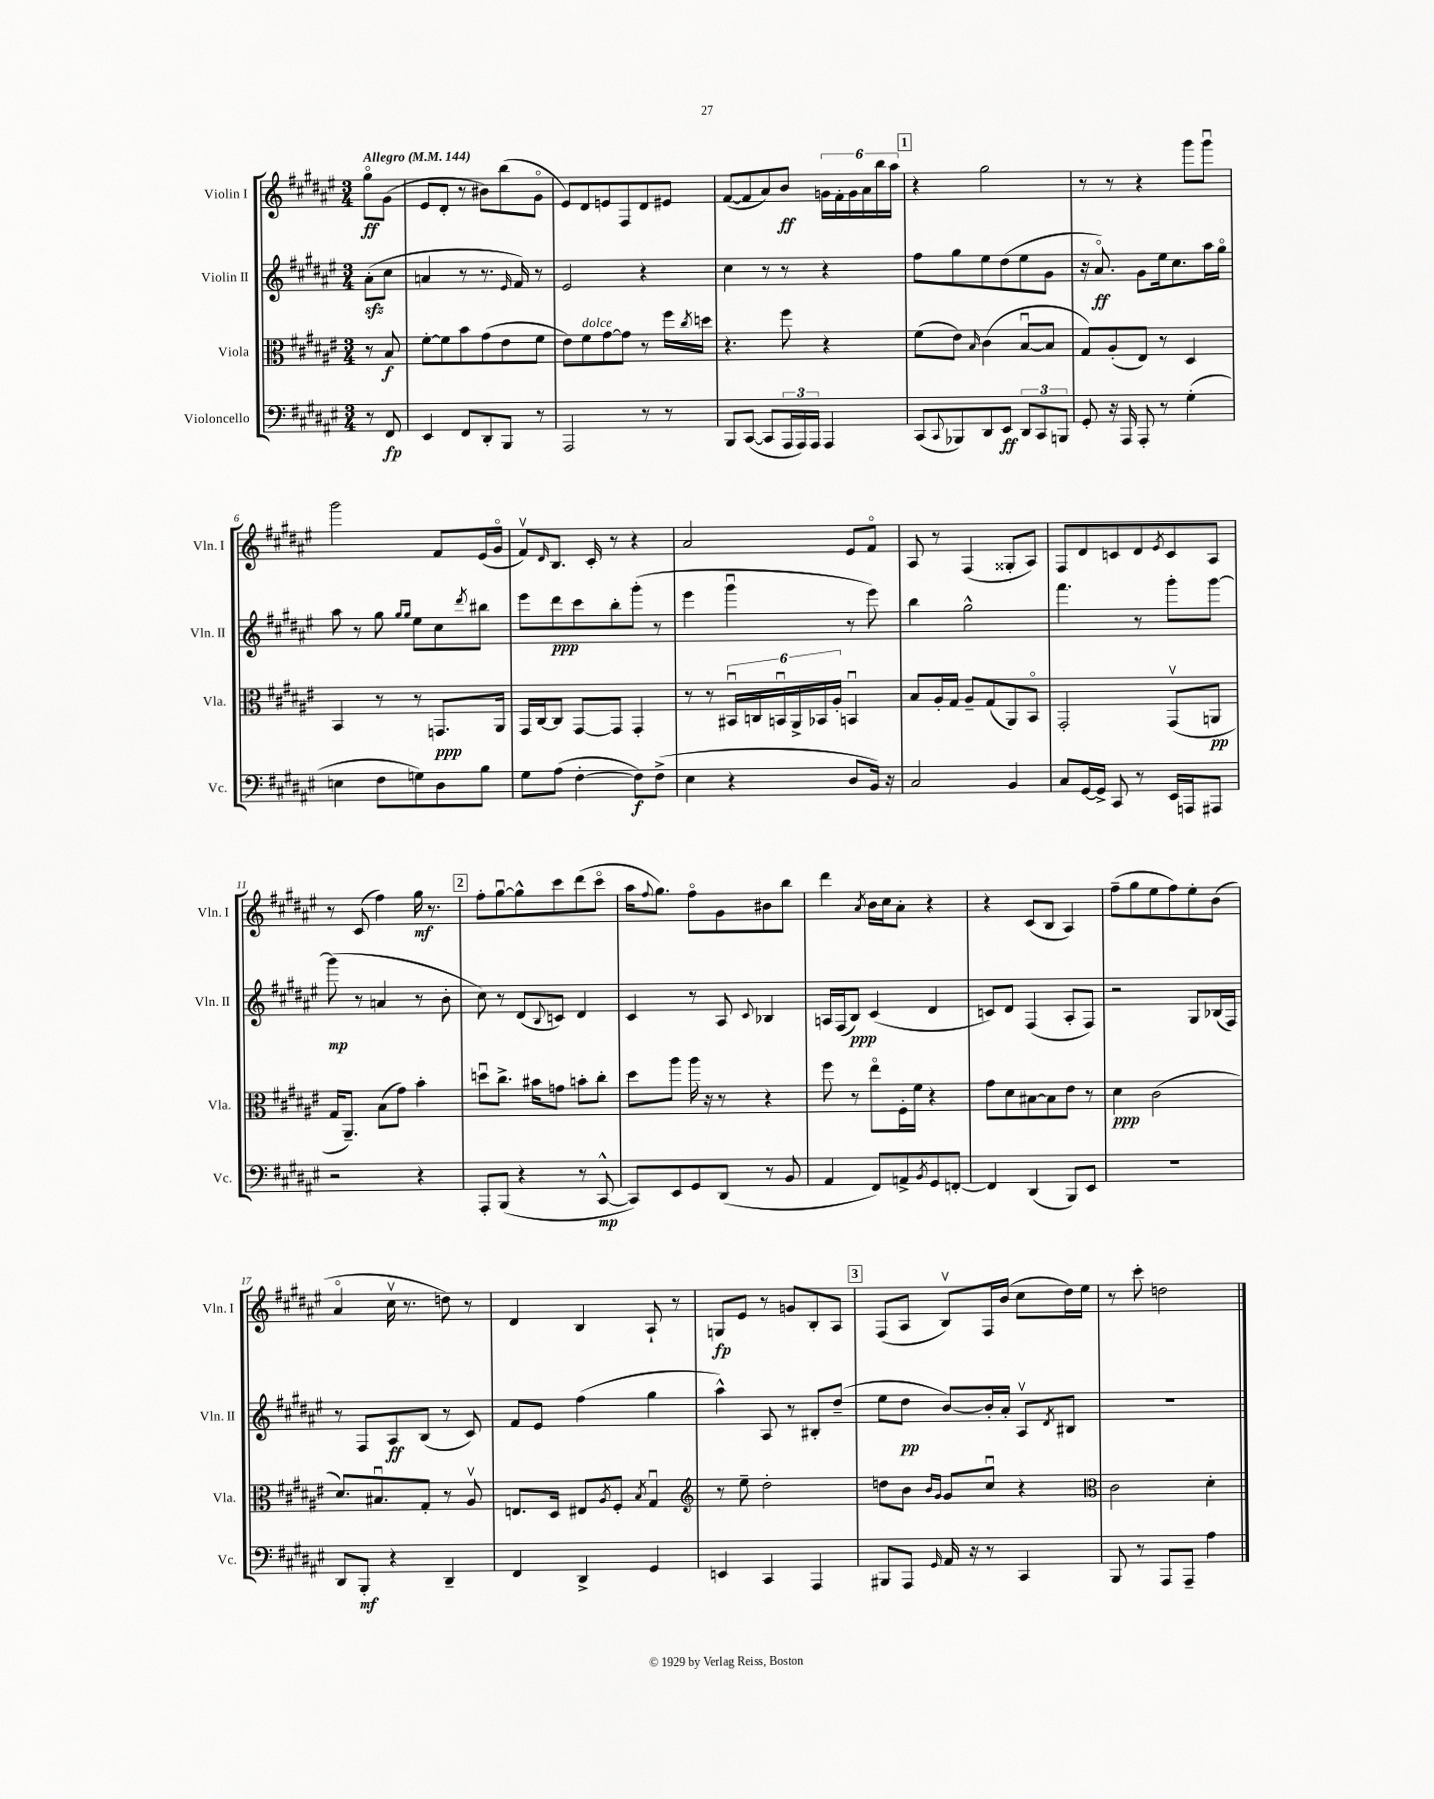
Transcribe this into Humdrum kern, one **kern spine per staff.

**kern	**dynam	**kern	**dynam	**kern	**dynam	**kern	**dynam
*part4	*part4	*part3	*part3	*part2	*part2	*part1	*part1
*staff4	*staff4	*staff3	*staff3	*staff2	*staff2	*staff1	*staff1
*I"Violoncello	*	*I"Viola	*	*I"Violin II	*	*I"Violin I	*
*I'Vc.	*	*I'Vla.	*	*I'Vln. II	*	*I'Vln. I	*
*clefF4	*	*clefC3	*	*clefG2	*	*clefG2	*
*k[f#c#g#d#a#e#]	*	*k[f#c#g#d#a#e#]	*	*k[f#c#g#d#a#e#]	*	*k[f#c#g#d#a#e#]	*
*M3/4	*	*M3/4	*	*M3/4	*	*M3/4	*
*MM144	*	*MM144	*	*MM144	*	*MM144	*
=	=	=	=	=	=	=	=
!	!	!	!	!	!	!LO:TX:a:B:t=Allegro	!
8r	.	8r	.	(8a#zz'\L	.	8gg#\L	ff
8FF#/	fp	8B/	f	8cc#\J	.	(8g#\J	.
=1	=1	=1	=1	=1	=1	=1	=1
4EE#/	.	[8f#'\L	.	4an/	.	8e#/L	.
.	.	8f#\]	.	.	.	8d#'/J	.
8FF#/L	.	8b\	.	8r	.	8r	.
8DD#'/	.	(8g#\	.	8.r	.	8b#X\L)	.
8BBB/J	.	8e#\	.	.	.	(8bb\	.
.	.	.	.	16qqe#/	.	.	.
.	.	.	.	16f#/)	.	.	.
8r	.	8f#\J	.	8r	.	8g#\J	.
=2	=2	=2	=2	=2	=2	=2	=2
2AAA#/	.	8e#\L)	.	2e#/	.	8e#/L)	.
!	!	!LO:TX:a:i:t=dolce	!	!	!	!	!
.	.	8f#\	.	.	.	8d#/	.
.	.	[8g#\	.	.	.	8en/	.
.	.	8g#\J]	.	.	.	8F#/	.
8r	.	8r	.	4r	.	8d#/	.
8r	.	16ff#\LL	.	.	.	8e#X/J	.
.	.	8qcc#/	.	.	.	.	.
.	.	16ddn\JJ	.	.	.	.	.
=3	=3	=3	=3	=3	=3	=3	=3
8BBB/L	.	4.r	.	4cc#\	.	([8f#/L	.
([8CC#/J	.	.	.	.	.	8f#/]	.
8CC#/L]	.	.	.	8r	.	8a#/)	.
24AAA#/L	.	8ff#\	.	8r	.	8b/J	ff
24AAA#/)	.	.	.	.	.	.	.
24AAA#/JJ	.	.	.	.	.	.	.
4AAA#/	.	4r	.	4r	.	24gn\LL	.
.	.	.	.	.	.	24f#'\	.
.	.	.	.	.	.	24g\	.
.	.	.	.	.	.	24a#\	.
.	.	.	.	.	.	24bb\	.
.	.	.	.	.	.	24aa#\JJ	.
!!LO:REH:place=s1:t=1
=4	=4	=4	=4	=4	=4	=4	=4
(8CC#/L	.	(8f#\L	.	8ff#\L	.	4r	.
8qqCC#/	.	.	.	.	.	.	.
8BBB-X/)	.	8e#\J)	.	8gg#\	.	.	.
.	.	16qqB/	.	.	.	.	.
8DD#/	.	(4c#\	.	8ee#\	.	2gg#\	.
8EE#/J	ff	.	.	(8dd#\	.	.	.
12DD#/L	.	[8Bu/L	.	8ee#\	.	.	.
12CC#/	.	.	.	.	.	.	.
.	.	8B/J]	.	8g#\J	.	.	.
12BBBn/J	.	.	.	.	.	.	.
=5	=5	=5	=5	=5	=5	=5	=5
8GG#'/	.	8G#/L)	.	16r	.	8r	.
.	.	.	.	8.a#/)	ff	.	.
16r	.	(8A#'/	.	.	.	8r	.
16AAA#/	.	.	.	.	.	.	.
8AAA#'/	.	8E#/J)	.	8g#\L	.	4r	.
8r	.	8r	.	16ee#\k	.	.	.
.	.	.	.	8.cc#\	.	.	.
(4G#'\	.	4D#/	.	.	.	8ggg#\L	.
.	.	.	.	16aa#\L	.	8ggg#u\J	.
.	.	.	.	16gg#\JJ	.	.	.
!!LO:LB:g=z
=6	=6	=6	=6	=6	=6	=6	=6
4En\	.	4BB/	.	8aa#\	.	2ggg#\	.
.	.	.	.	8r	.	.	.
8F#\L	.	8r	.	8gg#\	.	.	.
.	.	.	.	16qqgg#/LL	.	.	.
.	.	.	.	16qqgg#/JJ	.	.	.
8Gn\)	.	8r	.	8ee#\L	.	.	.
8D#\	.	8.GGn/L	ppp	8cc#\	.	8f#/L	.
.	.	.	.	8qddd#/	.	.	.
8B\J	.	.	.	8bb#X\J	.	(16e#/L	.
.	.	16AA#/Jk	.	.	.	16g#/JJ	.
=7	=7	=7	=7	=7	=7	=7	=7
8G#\L	.	16GG#/LL	.	8eee#\L	.	8f#v/L)	.
.	.	[16C#/J	.	.	.	.	.
.	.	.	.	.	.	16qqd#/	.
(8A#\J	.	8C#/J]	.	8ddd#\	ppp	8.B/J	.
[4F#'\	.	[8GG#/L	.	8ccc#\	.	.	.
.	.	.	.	.	.	16c#'/	.
.	.	8GG#/J]	.	8bb'\	.	8r	.
8F#\L])	f	4GG#'/	.	(8ggg#'\J	.	4r	.
(8F#^\J	.	.	.	8r	.	.	.
=8	=8	=8	=8	=8	=8	=8	=8
4E#\	.	8r	.	4eee#\	.	2a#/	.
.	.	8r	.	.	.	.	.
4r	.	24BB#Xu/LL	.	4ggg#u\	.	.	.
.	.	24Cn/	.	.	.	.	.
.	.	24BBnu/	.	.	.	.	.
.	.	24AA#^/	.	.	.	.	.
.	.	24BB-X/	.	.	.	.	.
.	.	24A#'/JJ	.	.	.	.	.
8D#/L	.	4BBnu/	.	8r	.	8e#/L	.
16BB/Jk)	.	.	.	8eee#\)	.	8f#/J	.
16r	.	.	.	.	.	.	.
=9	=9	=9	=9	=9	=9	=9	=9
2C#/	.	8B/L	.	4bb\	.	8A#/	.
.	.	16A#'/L	.	.	.	8r	.
.	.	16G#/JJ	.	.	.	.	.
.	.	8A#~/L	.	2gg#^^\	.	(4F#/	.
.	.	(8G#/	.	.	.	.	.
4BB/	.	8AA#/)	.	.	.	8G##X'/L	.
.	.	8BB/J	.	.	.	8A#/J)	.
=10	=10	=10	=10	=10	=10	=10	=10
8C#/L	.	2GG#'/	.	4.fff#\	.	8F#/L	.
[16GG#/L	.	.	.	.	.	8d#/	.
16GG#^/JJ]	.	.	.	.	.	.	.
8CC#/	.	.	.	.	.	8cn/	.
8r	.	.	.	8r	.	8d#/	.
.	.	.	.	.	.	8qe#/	.
16EE#/LL	.	(8GG#v/L	.	8ggg#'\L	.	8c/	.
16AAAn/J	.	.	.	.	.	.	.
8AAA#X/J	.	8AAn/J	pp	[8ggg#\J	.	8A#/J	.
!!LO:LB:g=z
=11	=11	=11	=11	=11	=11	=11	=11
2r	.	16G#/KL	.	(8ggg#\]	mp	8r	.
.	.	8.AA#~/J)	.	.	.	.	.
.	.	.	.	8r	.	(8c#/	.
.	.	(8B\L	.	4an/	.	4ff#\)	.
.	.	8g#\J)	.	.	.	.	.
4r	.	4b'\	.	8r	.	16gg#\	mf
.	.	.	.	.	.	8.r	.
.	.	.	.	8b'\	.	.	.
!!LO:REH:place=s1:t=2
=12	=12	=12	=12	=12	=12	=12	=12
8AAA#'/L	.	8ddnu\L	.	8cc#\)	.	8ff#'\L	.
(8BBB/J	.	8.cc#^\J	.	8r	.	[8gg#u\	.
4r	.	.	.	(8d#/L	.	8gg#^^\]	.
.	.	16b#X\KL	.	.	.	.	.
.	.	.	.	8qqB/	.	.	.
.	.	8gn\J	.	8cn/J)	.	8ccc#\	.
8r	.	8bn'\L	.	4d#/	.	(8ddd#\	.
[8CC#^^/	mp	8cc#'\J	.	.	.	8ccc#\J	.
=13	=13	=13	=13	=13	=13	=13	=13
8CC#/L])	.	8dd#\L	.	4c#/	.	16aa#\KL	.
.	.	.	.	.	.	8qqff#/	.
.	.	.	.	.	.	8.gg#\J)	.
8EE#/	.	8aa#\J	.	.	.	.	.
8GG#/	.	16aa#\	.	8r	.	8ff#\L	.
.	.	16r	.	.	.	.	.
(8DD#/J	.	8r	.	8A#/	.	8g#\	.
.	.	.	.	8qqc#/	.	.	.
8r	.	4r	.	4B-X/	.	8b#X\	.
8BB/	.	.	.	.	.	8bb\J	.
=14	=14	=14	=14	=14	=14	=14	=14
4AA#/	.	8ff#\	.	16An/LL	.	4ddd#\	.
.	.	.	.	(16F#/J	.	.	.
.	.	8r	.	8B/J)	ppp	.	.
.	.	.	.	.	.	8qa#/	.
8FF#/L)	.	8ee#\L	.	(4c#/	.	16b\LL	.
.	.	.	.	.	.	16cc#\J	.
8AAn^/	.	16F#'\L	.	.	.	8a#'\J	.
.	.	16f#\JJ	.	.	.	.	.
8qBB/	.	.	.	.	.	.	.
8GG#/	.	4r	.	4d#/	.	4r	.
[8FFn'/J	.	.	.	.	.	.	.
=15	=15	=15	=15	=15	=15	=15	=15
4FF/]	.	8g#\L	.	8cn/L)	.	4r	.
.	.	8d#\	.	8d#/J	.	.	.
(4DD#/	.	[8B#X\	.	(4F#/	.	(8c#/L	.
.	.	8B#\]	.	.	.	8B/J	.
8BBB/L)	.	8e#\J	.	8A#'/L	.	4A#/)	.
8EE#/J	.	8r	.	8F#/J)	.	.	.
=16	=16	=16	=16	=16	=16	=16	=16
2.r	.	4d#\	ppp	2r	.	(8ff#~\L	.
.	.	.	.	.	.	8gg#\	.
.	.	(2c#\	.	.	.	8ee#\	.
.	.	.	.	.	.	8ff#\)	.
.	.	.	.	8G#/L	.	8ee#'\	.
.	.	.	.	(16B-X/L	.	(8b\J	.
.	.	.	.	16F#/JJ)	.	.	.
!!LO:LB:g=z
=17	=17	=17	=17	=17	=17	=17	=17
8DD#/L	.	8.d#/L)	.	8r	.	4a#/	.
8BBB'/J	mf	.	.	8F#/L	.	.	.
.	.	8.B#Xu/	.	.	.	.	.
4r	.	.	.	8A#/	ff	16cc#v\	.
.	.	.	.	.	.	8.r	.
.	.	8G#'/J	.	(8B/J	.	.	.
4DD#~/	.	8r	.	8r	.	8ddn\)	.
.	.	8A#v/	.	8c#/)	.	8r	.
=18	=18	=18	=18	=18	=18	=18	=18
4FF#/	.	8.En/L	.	8f#/L	.	4d#/	.
.	.	.	.	8e#/J	.	.	.
.	.	16D#/Jk	.	.	.	.	.
4DD#^/	.	8E#X/L	.	(4ff#\	.	4B/	.
.	.	8qA#/	.	.	.	.	.
.	.	8F#'/J	.	.	.	.	.
.	.	8qB/	.	.	.	.	.
4GG#/	.	4G#u/	.	4gg#\	.	8A#`/	.
.	.	.	.	.	.	8r	.
=19	=19	=19	=19	=19	=19	=19	=19
*	*	*clefG2	*	*	*	*	*
4EEn/	.	8r	.	4aa#^^\)	.	8Gn/L	fp
.	.	8ee#~\	.	.	.	8e#/J	.
4CC#/	.	2dd#'\	.	8A#/	.	8r	.
.	.	.	.	8r	.	8gn/L	.
4AAA#/	.	.	.	8B#X'/L	.	8B'/	.
.	.	.	.	(8dd#~/J	.	8A#/J	.
!!LO:REH:place=s1:t=3
=20	=20	=20	=20	=20	=20	=20	=20
8BBB#X/L	.	8ddn\L	.	8ee#\L	.	(8F#/L	.
8AAA#/J	.	8b\J	.	8dd#\J	pp	8A#/J	.
.	.	16qqb/LL	.	.	.	.	.
16qqGG#/	.	16qqg#/JJ	.	.	.	.	.
16AA#/	.	8g#/L	.	[8b/L)	.	8Bv/L)	.
16r	.	.	.	.	.	.	.
8r	.	8cc#u/J	.	16b'/L]	.	16F#/L	.
.	.	.	.	16a#'/JJ	.	(16b/JJ	.
4CC#/	.	4r	.	8A#v/L	.	8cc#\L	.
.	.	.	.	8qd#/	.	.	.
.	.	.	.	8B#X/J	.	16dd#\L)	.
.	.	.	.	.	.	16ee#\JJ	.
=21	=21	=21	=21	=21	=21	=21	=21
*	*	*clefC3	*	*	*	*	*
8BBB/	.	2c#\	.	2.r	.	8r	.
8r	.	.	.	.	.	8ccc#'\	.
8AAA#/L	.	.	.	.	.	2ddn\	.
8AAA#~/J	.	.	.	.	.	.	.
4A#\	.	4d#'\	.	.	.	.	.
==	==	==	==	==	==	==	==
*-	*-	*-	*-	*-	*-	*-	*-
